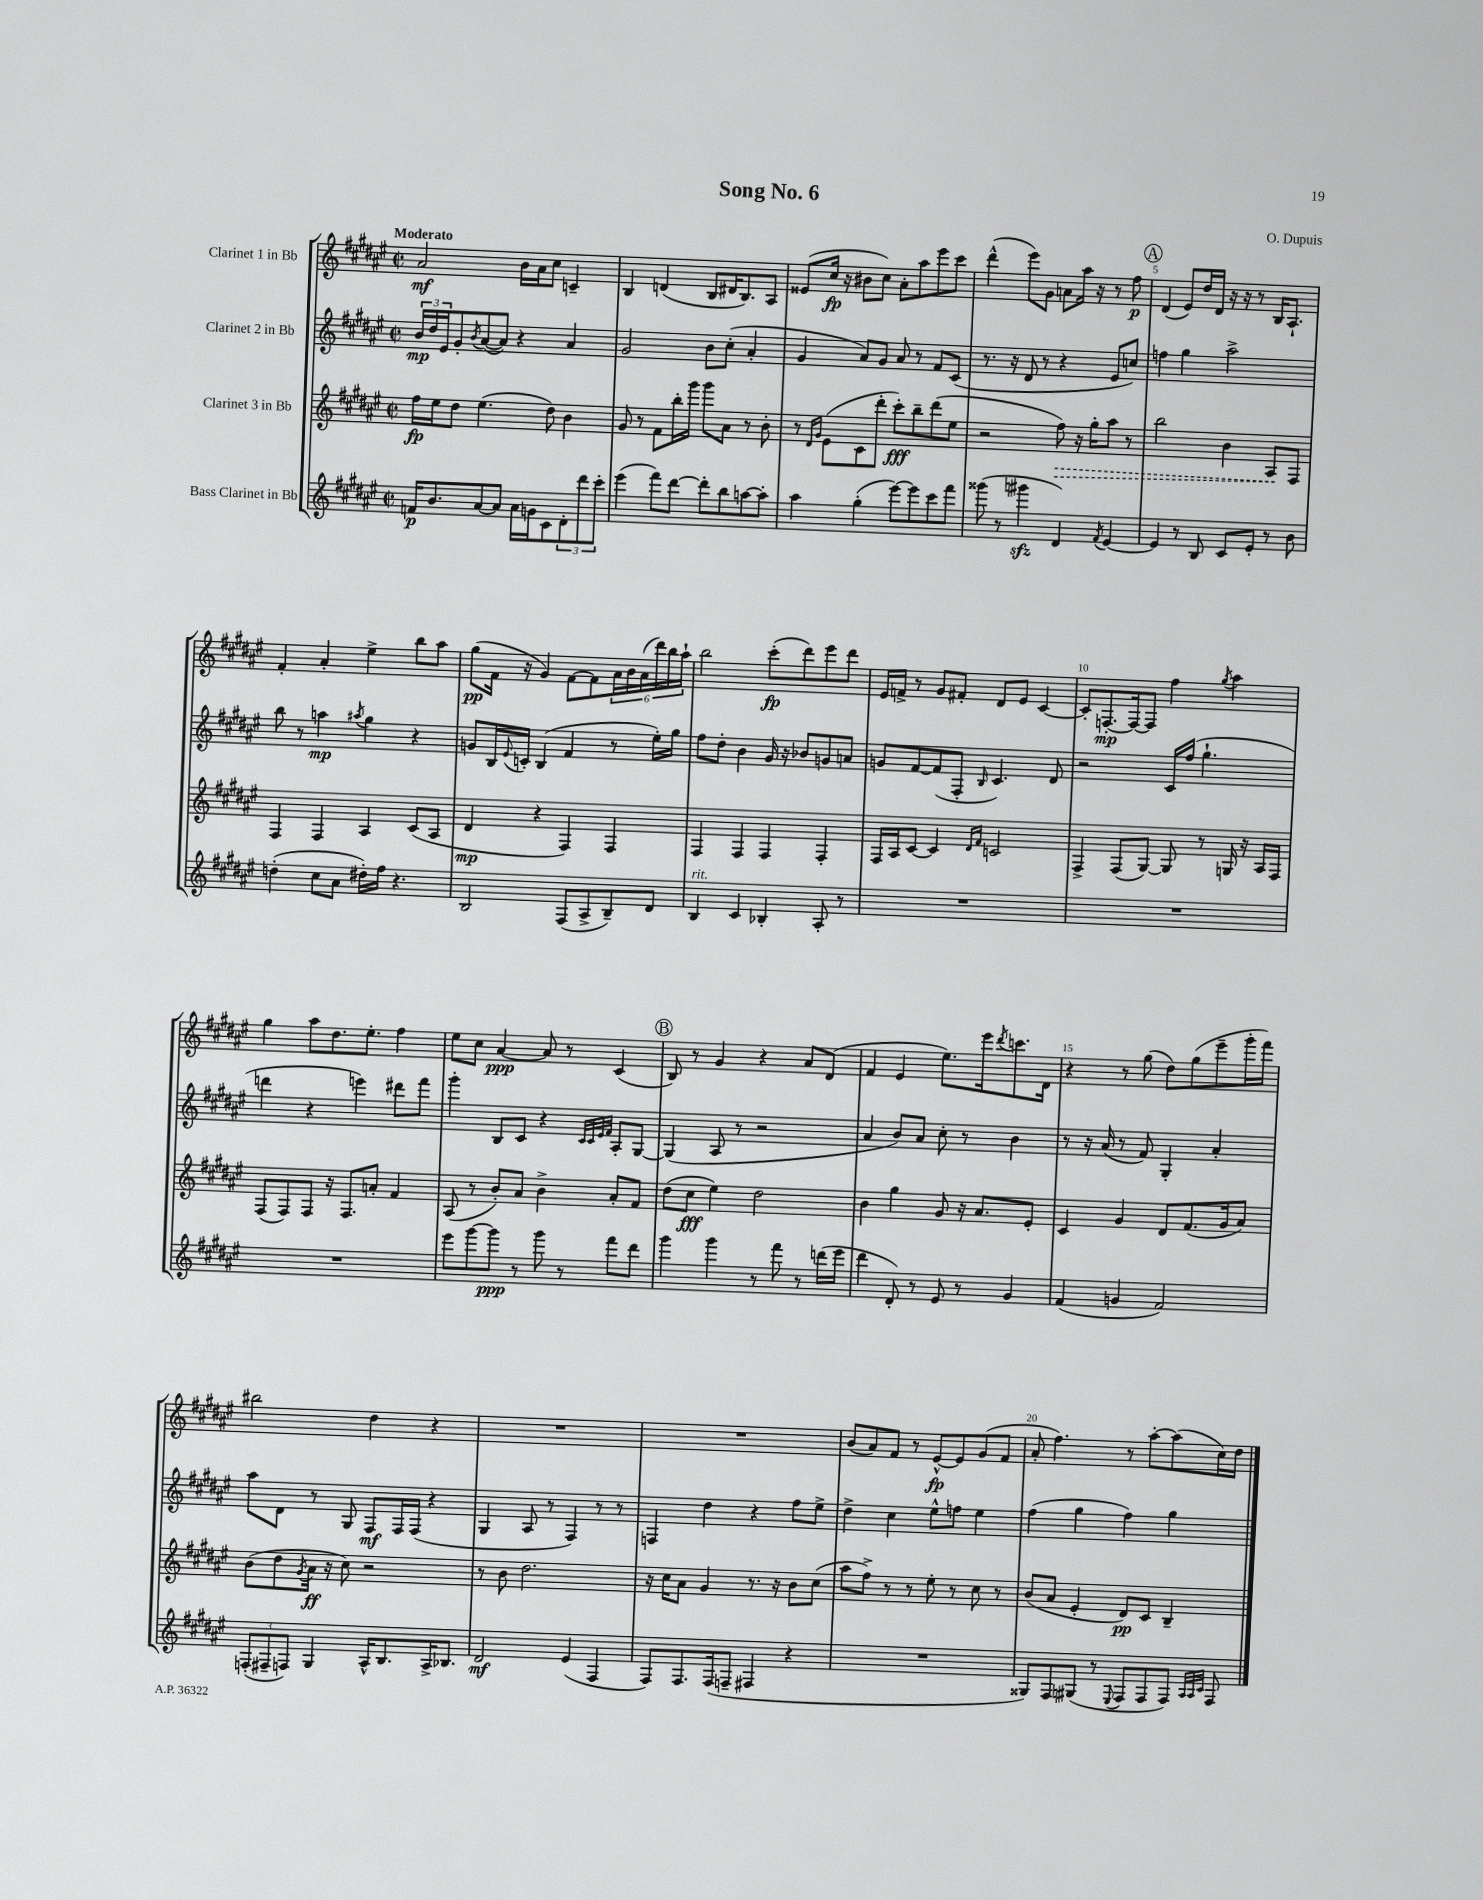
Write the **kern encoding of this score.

**kern	**kern	**kern	**kern
*staff4	*staff3	*staff2	*staff1
*clefG2	*clefG2	*clefG2	*clefG2
*k[f#c#g#d#a#e#]	*k[f#c#g#d#a#e#]	*k[f#c#g#d#a#e#]	*k[f#c#g#d#a#e#]
*M2/2	*M2/2	*M2/2	*M2/2
*met(c|)	*met(c|)	*met(c|)	*met(c|)
16f	16ff#	24b	2a#
.	.	24dd#	.
8.b	16ee#	.	.
.	.	24e#	.
.	8dd#	8g#'	.
.	.	8qb	.
[8a#	(4.ee#	([8a#	.
8a#]	.	8a#])	.
16a#	.	4r	16b
16g	.	.	16a#
8c#	8dd#)	.	8cc#
12d#'	4b	4a#	4c~
12ddd#	.	.	.
12ccc#'	.	.	.
=	=	=	=
(4eee#	8g#	2g#	4B
.	8r	.	.
8fff#)	8f#	.	(4d
[8ddd#	16bb'	.	.
.	16ggg#	.	.
8ddd#']	8ggg#	8b	8B
8bb	8a#	(8cc#'	16d#
.	.	.	8.B)
[8aa	8r	4a#'	.
8aa']	8b'	.	8A#
=	=	=	=
4aa#	8r	4g#	(8e##
.	16qqd#	.	.
.	16qqg#	.	.
.	(8e#	.	16cc#
.	.	.	16r
(4gg#'	8c#	8a#)	8b#
.	8ddd#'	8g#	8cc#)
[8eee#)	8ccc#')	8a#	8a#'
8eee#]	8bb~	8r	8aa#
8ccc#	(8ddd#	8f#	8eee#
8fff#	8ee#	(8c#	8ccc#
=	=	=	=
(8ggg##	2r	8.r	(4ddd#^^
8r	.	.	.
.	.	16r	.
4ggg#	.	8d#	8eee#)
.	.	8r	8g#
4d#)	8ff#)	4r	8a
.	16r	.	16aa#
.	16gg#'	.	16r
8qf#	.	.	.
[4e#	8aa#	8e#	8r
.	8r	8cc)	8ff#
=	=	=	=
4e#]	2bb	4ff	(4d#
8r	.	4gg#	8e#)
8B	.	.	16dd#
.	.	.	16d#
8c#	4b	2aa#^	16r
.	.	.	16r
8e#'	.	.	8r
8r	8A#	.	16B
.	.	.	8.A#`
8b	8F#	.	.
=	=	=	=
(4dd'	4F#	8bb	4f#'
.	.	8r	.
8cc#	4F#	4aa	4a#'
8a#	.	.	.
.	.	8qaa#	.
16dd#')	4A#	4gg#	4ee#^
16ff#	.	.	.
4.r	.	.	.
.	(8c#	4r	8bb
.	8A#	.	8aa#
=	=	=	=
2B	4d#	8g	(8gg#
.	.	16B	16f#
.	.	8qqe#	.
.	.	16c'	16r
.	4r	(4B	4g#)
(8F#	4F#)	4f#	[8f#
8A#^	.	.	8f#]
8B~)	4F#	8r	24a#
.	.	.	24b
.	.	.	(24a#
8d#	.	16ee#')	24ddd#)
.	.	.	24bb
.	.	16gg#	.
.	.	.	24aa#`
=	=	=	=
4B	4F#	8ff#	2bb
.	.	8dd#'	.
4c#	4F#	4b	.
4B-'	4F#	16g#	(8ccc#'
.	.	16r	.
.	.	8b-	8ddd#)
8A#'	4F#'	8g	8eee#
8r	.	8a	8ddd#
=	=	=	=
1r	16F#	8g	16e#
.	16A#	.	16f^
.	[8c#	[8f#	8r
.	4c#]	(8f#]	8g#
.	.	8F#'	8f#'
.	16qqd#	.	.
.	16qqf#	16qqB	.
.	2c	4.c#)	8d#
.	.	.	8e#
.	.	.	[4c#
.	.	8d#	.
=	=	=	=
1r	4F#^	2r	8c#']
.	.	.	[8.F'
.	(8F#	.	.
.	.	.	16F_
.	[8G#)	.	8F]
.	8G#]	16c#	4ff#
.	.	(16ff#	.
.	8r	4.gg#`	.
.	.	.	8qgg#
.	16G	.	4aa#
.	16r	.	.
.	16A#	.	.
.	16F#	.	.
=	=	=	=
1r	(8F#	4ddd	4gg#
.	8F#)	.	.
.	8F#	4r	8aa#
.	16r	.	8.dd#
.	8.F#	.	.
.	.	4eee)	.
.	.	.	8.ee#'
.	8a'	.	.
.	4f#	8ddd#	4ff#
.	.	8fff#	.
=	=	=	=
8eee#	(8A#	4ggg#'	8ee#
[8ggg#	8r	.	8cc#
8ggg#]	8b')	8B	[4a#
8r	8a#	8c#	.
8ggg#	4b^	4r	8a#]
8r	.	.	8r
.	.	32qqc#	.
.	.	32qqc#	.
.	.	32qqe#	.
.	.	32qqf#	.
8fff#	8a#'	8A#'	(4c#
8ddd#	8f#	[8G#	.
=	=	=	=
4ggg#	(8dd#	(4G#]	8B)
.	8cc#	.	8r
4ggg#	4ee#)	8A#	4g#
.	.	8r	.
8r	2dd#	2r	4r
8fff#	.	.	.
8r	.	.	8a#
(16ddd	.	.	(8d#
16eee#	.	.	.
=	=	=	=
4ddd#	4b	4a#	4f#
8d#')	4gg#	8b)	4e#
8r	.	8a#	.
8e#	8g#	8cc#'	8.ee#)
8r	16r	8r	.
.	8.a#	.	16eee#
.	.	.	8qddd#
4g#	.	4b	8.ccc
.	8e#'	.	.
.	.	.	16d#
=	=	=	=
(4f#	4c#	8r	4r
.	.	16r	.
.	.	(16a#	.
4g	4g#	8r	8r
.	.	8f#)	(8gg#
2f#)	8d#	4G#'	8dd#)
.	(8.f#	.	(8gg#
.	.	4a#'	8eee#~
.	16g#	.	.
.	8a#)	.	16ggg#'
.	.	.	16fff#)
=	=	=	=
(12F'	(8b	8aa#	2bb#
12F#~	.	.	.
.	8dd#	8d#	.
12F)	.	.	.
.	8qg#	.	.
4G#	16a#	8r	.
.	16r	.	.
.	8cc#)	8G#	.
16A#^^	2r	8F#	4dd#
8.B	.	.	.
.	.	16F#	.
.	.	(16F#	.
16A#^	.	4r	4r
8.B-	.	.	.
=	=	=	=
2d#	8r	4G#	1r
.	8b	.	.
.	2.dd#	8A#	.
.	.	8r	.
(4e#	.	4F#)	.
4F#	.	8r	.
.	.	8r	.
=	=	=	=
8F#)	16r	4F	1r
.	16cc#	.	.
8.F#	8a#	.	.
.	4g#	4dd#	.
(16F#	.	.	.
8F~	.	.	.
4F#	8.r	4r	.
.	16r	.	.
4r	8b	8ff#	.
.	(8cc#	8ee#^	.
=	=	=	=
1r	8aa#	4dd#^	(8b
.	8ff#^)	.	8a#)
.	8r	4cc#	8f#
.	8r	.	8r
.	8ee#'	8ee#^^	[8e#^^
.	8r	8ff	8e#]
.	8cc#	4ee#	(8g#
.	8r	.	8f#
=	=	=	=
8G##)	(8b	(4ff#	8a#'
8F#	8a#	.	4.ff#)
(8G#	4e#'	4gg#	.
8r	.	.	.
8qqE#	.	.	.
8F#	8d#)	4ff#)	8r
8F#	8c#	.	[8aa#'
8F#)	4B~	4gg#	(8aa#]
32qqA#	.	.	.
32qqA#	.	.	.
32qqc#	.	.	.
8F#	.	.	16cc#)
.	.	.	16dd#
==	==	==	==
*-	*-	*-	*-
